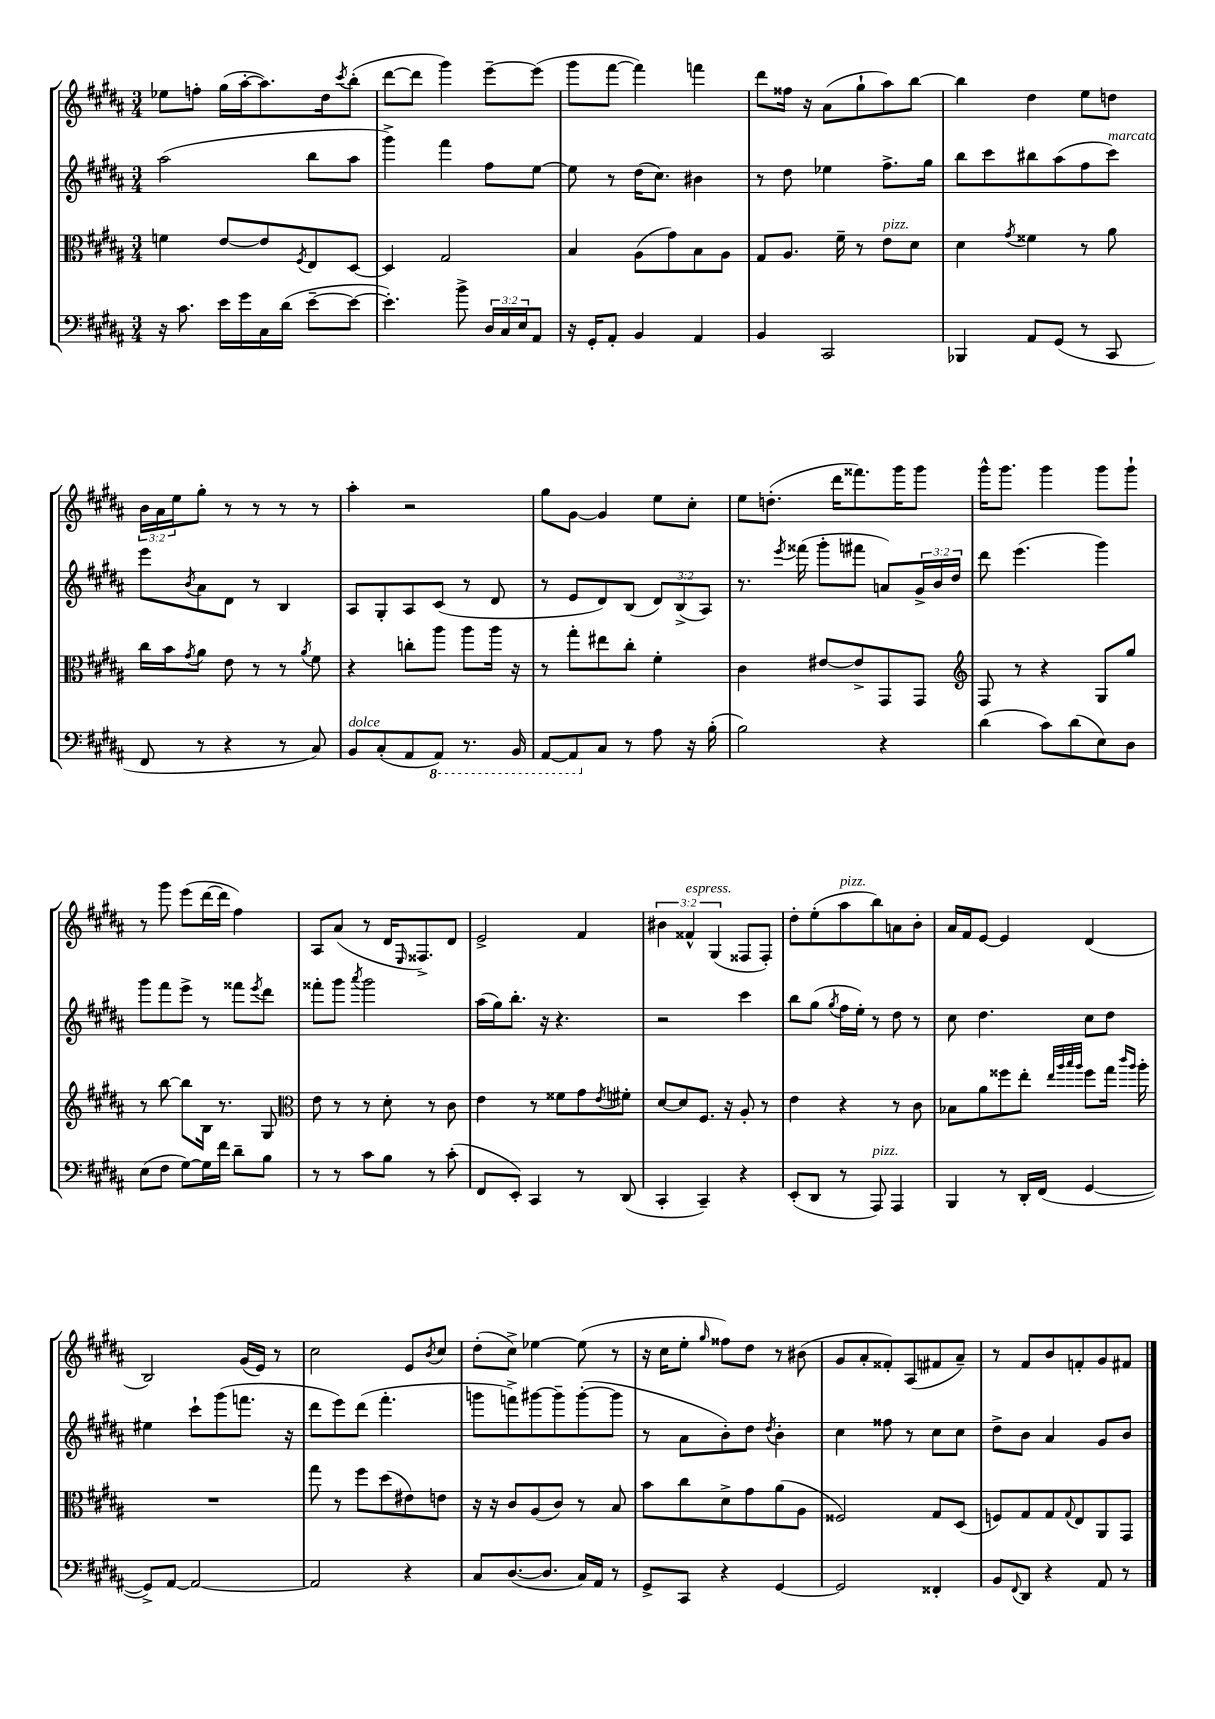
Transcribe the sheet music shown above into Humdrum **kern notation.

**kern	**kern	**kern	**kern
*staff4	*staff3	*staff2	*staff1
*clefF4	*clefC3	*clefG2	*clefG2
*k[f#c#g#d#a#]	*k[f#c#g#d#a#]	*k[f#c#g#d#a#]	*k[f#c#g#d#a#]
*M3/4	*M3/4	*M3/4	*M3/4
16r	4f\	(2aa#\	8ee-\L
8.c#\	.	.	.
.	.	.	8ff'\J
16e\LL	[8e/L	.	(16gg#\LL
16g#\	.	.	[16aa#'\J
16C#\	8e/]	.	8.aa#\])
(16d#\JJ	.	.	.
.	8qF#/	.	.
[8e~\L	8E/	8bb\L	.
.	.	.	16dd#\k
.	.	.	8qccc#/
8e\_J	[8D#/J	8aa#\J	(8bb'\J
=	=	=	=
4.e'\])	4D#/]	4ggg#^\)	[8ddd#\L
.	.	.	8ddd#\]J
.	2G#/	4fff#\	4ggg#\)
8b^\	.	.	.
24D#/LL	.	8ff#\L	[8eee~\L
24C#/	.	.	.
24E/J	.	.	.
8AA#/J	.	[8ee\J	(8eee\]J
=	=	=	=
16r	4B/	8ee\]	8ggg#\L
16GG#'/LK	.	.	.
8AA#'/J	.	8r	[8fff#\J
4BB/	(8A#\L	(16dd#\LK	4fff#\])
.	.	8.cc#\J)	.
.	8g#\)	.	.
4AA#/	8B\	4b#\	4fff\
.	8A#\J	.	.
=	=	=	=
4BB/	8G#/L	8r	8ddd#\L
.	8.A#/J	8dd#\	16ff##\Jk
.	.	.	16r
2CC#/	.	4ee-\	(8a#\L
.	16f#~\	.	.
.	8r	.	8gg#`\
.	8e\L	8.ff#^\L	8aa#\)
.	8d#\J	.	[8bb\J
.	.	16gg#\Jk	.
=	=	=	=
4BBB-/	4d#\	8bb\L	4bb\]
.	.	8ccc#\	.
.	8qg#/	.	.
8AA#/L	4f##\	8bb#\	4dd#\
(8GG#/J	.	(8aa#\	.
8r	8r	8ff#\	8ee\L
8CC#/	8a#\	8ccc#\J)	8dd\J
=	=	=	=
8FF#/	16cc#\LL	8eee\L	24b\LL
.	.	.	24a#\
.	16b\J	.	.
.	.	.	24ee\J
.	8qg#/	8qb/	.
8r	8a#\J	8a#\	8gg#'\J
4r	8e\	8d#\J	8r
.	8r	8r	8r
8r	8r	4B/	8r
.	8qa#/	.	.
8C#/)	8f#\	.	8r
=	=	=	=
8BB/L	4r	8A#/L	4aa#'\
(8C#'/	.	8G#'/	.
8AA#/	8cc'\L	8A#/	2r
8AAA#/J)	8aa#\J	(8c#/J	.
8.r	8aa#\L	8r	.
.	16aa#\Jk	8d#/	.
16BBB/	16r	.	.
=	=	=	=
[8AAA#/L	8r	8r	8gg#\L
8AAA#/]	8gg#'\L	8e/L	[8g#\J
8C#/J	8ee#\	8d#/)	4g#/]
8r	8cc#'\J	(8B/J	.
8A#\	4f#'\	12d#/L)	8ee\L
.	.	(12B^/	.
16r	.	.	8cc#'\J
.	.	12A#/J)	.
(16B'\	.	.	.
=	=	=	=
2B\)	4c#\	8.r	8ee\L
.	.	.	(8.dd'\J
.	.	8qeee/	.
.	.	(16fff##\	.
.	[8e#/L	8ggg#'\L	.
.	.	.	16ddd#\LK
.	8e#^/]	8fff#\J	8.fff##\)
4r	8GG#/	8a/L)	.
.	.	.	16ggg#\K
.	8GG#/J	24g#^/L	8ggg#\J
.	.	24b/	.
.	.	24dd#/JJ	.
=	=	=	=
*	*clefG2	*	*
(4d#\	8F#/	8ddd#\	16ggg#^^\LK
.	.	.	8.ggg#\J
.	8r	(4.eee\	.
8c#\L)	4r	.	4ggg#\
(8d#\	.	.	.
8E\)	8G#/L	4ggg#\)	8ggg#\L
8D#\J	8gg#/J	.	8ggg#`\J
=	=	=	=
(8E\L	8r	8ggg#\L	8r
8F#\J	[8bb\	8fff#\	8ggg#\
[8G#\L)	8bb\]L	8eee^\J	(8eee\L
16G#\]L	16B\Jk	8r	[16ddd#\L
16f#\JJ	8.r	.	16ddd#\]JJ
8d#~\L	.	8fff##\L	4ff#\)
.	.	8qeee/	.
8B\J	8G#/	8ddd#\J	.
=	=	=	=
*	*clefC3	*	*
8r	8e\	8fff##'\L	8A#/L
8r	8r	8ggg#\J	(8a#/J
.	.	8qaaa#/	.
8c#\L	8r	2ggg#\	8r
8B\J	8d#'\	.	16d#/LK
.	.	.	16qqE/
.	.	.	8.F##^/)
8r	8r	.	.
(8c#'\	8c#\	.	8d#/J
=	=	=	=
8FF#/L	4e\	(16aa#\LL	2e^/
.	.	16gg#\J)	.
8EE'/J)	.	8.bb'\J	.
4CC#/	8r	.	.
.	.	16r	.
.	8f##\L	4.r	.
8r	8g#\	.	4f#/
.	8qe/	.	.
(8DD#/	8f#'\J	.	.
=	=	=	=
4CC#'/	[8d#/L	2r	6b#\
.	8d#/]	.	.
.	.	.	6f##^^/
4CC#~/)	8.F#/J	.	.
.	.	.	(6G#/
.	16r	.	.
4r	8A#'/	4ccc#\	8F##/L
.	8r	.	8F##'/J)
=	=	=	=
(8EE'/L	4e\	8bb\L	8dd#'\L
8DD#/J	.	(8gg#\J	(8ee'\
.	.	8qgg#/	.
8r	4r	16ff#\LL	8aa#\
.	.	16ee'\JJ)	.
8AAA#/)	.	8r	8bb\)
4AAA#/	8r	8dd#\	8a\
.	8c#\	8r	8b'\J
=	=	=	=
4BBB/	8B-\L	8cc#\	16a#/LL
.	.	.	16f#/J
.	8a#\	4.dd#\	[8e/J
8r	8ff##\	.	4e/]
16DD#'/LL	8ee'\J	.	.
(16FF#/JJ	.	.	.
.	32qqee/LLL	.	.
.	32qqaa#/	.	.
.	32qqbb/	.	.
.	32qqaa#/JJJ	.	.
[4GG#/	8ff##\L	8cc#\L	(4d#/
.	16gg#\Jk	8dd#\J	.
.	16qqccc#/LL	.	.
.	16qqaa#/JJ	.	.
.	16aa#'\	.	.
=	=	=	=
8GG#^/]L)	2.r	4ee#\	2B/)
[8AA#/J	.	.	.
2AA#/_	.	8ccc#`\L	.
.	.	(8ggg#\	.
.	.	8.fff\J	(16g#/LL
.	.	.	16e/JJ)
.	.	.	8r
.	.	16r	.
=	=	=	=
2AA#/]	8gg#\	8ddd#\L	2cc#\
.	8r	8eee\)	.
.	8ff#\L	(8ddd#\J	.
.	(8dd#\	4.fff#'\	.
4r	8e#\)	.	8e/L
.	.	.	8qb/
.	8e\J	.	8cc#/J
=	=	=	=
8C#/L	16r	8ggg\L	(8dd#'\L
.	16r	.	.
([8.D#/	8c#/L	8fff^\)	8cc#^\J)
.	(8A#/	[8ggg#\	[4ee-\
8.D#/]J	.	.	.
.	8c#/J)	8ggg#~\]	.
16C#/LL)	8r	([8ggg#'\	(8ee-\]
16AA#/JJ	.	.	.
8r	8B/	8ggg#\]J	8r
=	=	=	=
8GG#^/L	8b\L	8r	16r
.	.	.	16cc#\LK
8CC#/J	8cc#\	8a#\L	8ee'\J
.	.	.	16qqgg#/
4r	8d#^\	8b'\)	8ff##\L)
.	8g#\	8dd#\J	8dd#\J
.	.	8qdd#/	.
[4GG#/	(8a#\	4b'\	8r
.	8A#\J	.	(8b#\
=	=	=	=
2GG#/]	2F##/)	4cc#\	8g#/L
.	.	.	8a#'/
.	.	8ff##\	8f##'/)
.	.	8r	(8A#/
4FF##'/	8G#/L	8cc#\L	8f#/
.	(8D#/J	8cc#\J	8a#~/J)
=	=	=	=
8BB/L	8F/L)	8dd#^\L	8r
8qqFF#/	.	.	.
8DD#/J	8G#/	8b\J	8f#/L
4r	8G#/	4a#/	8b/
.	8qqG#/	.	.
.	8E/	.	8f'/
8AA#/	8AA#/	8g#/L	8g#/
8r	8GG#/J	8b/J	8f#/J
==	==	==	==
*-	*-	*-	*-
